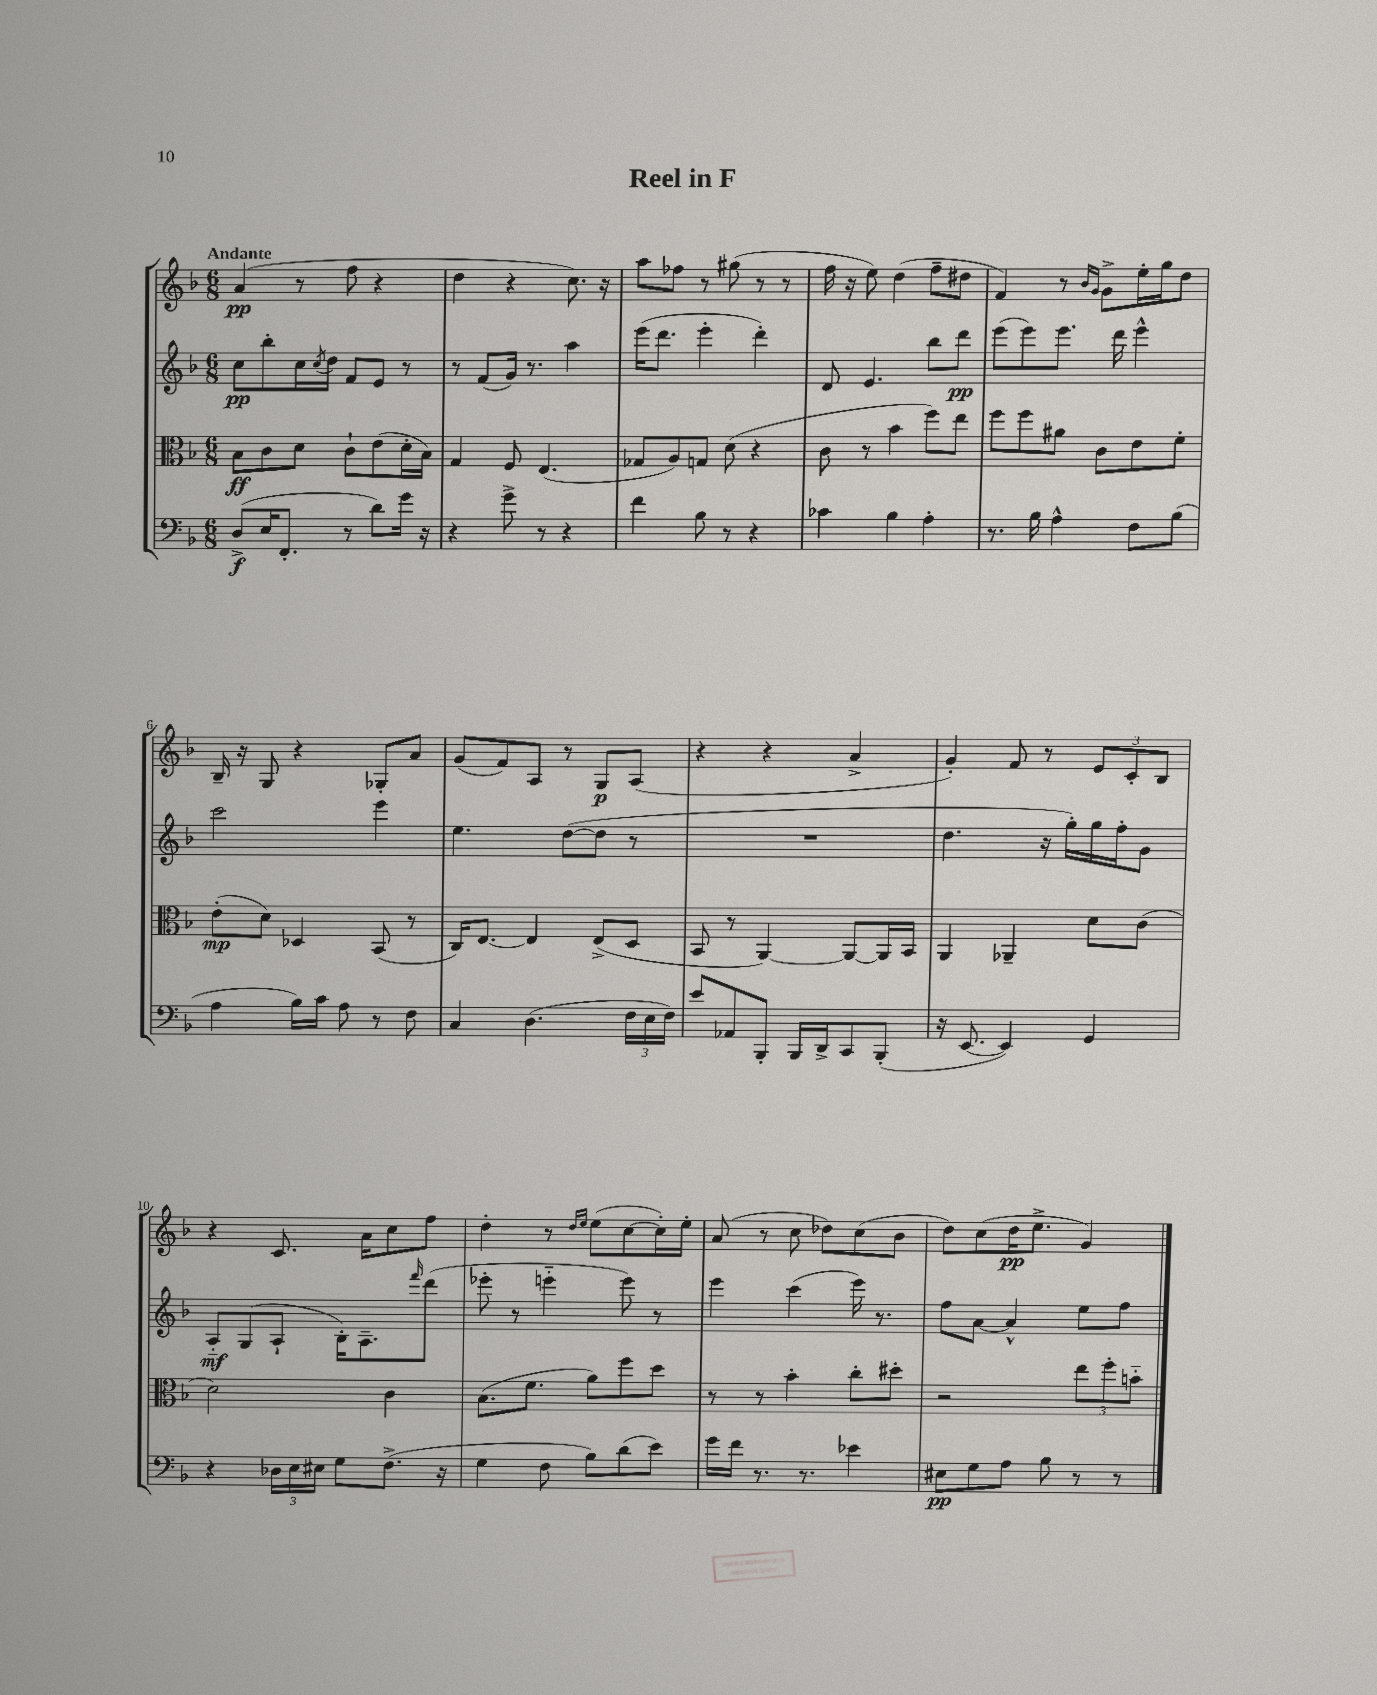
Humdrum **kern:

**kern	**kern	**kern	**kern
*staff4	*staff3	*staff2	*staff1
*clefF4	*clefC3	*clefG2	*clefG2
*k[b-]	*k[b-]	*k[b-]	*k[b-]
*M6/8	*M6/8	*M6/8	*M6/8
(8D^	8B-	8cc	(4a
16E	8c	8bb-'	.
8.FF'	.	.	.
.	8d	16cc	8r
.	.	8qcc	.
.	.	16dd	.
8r	8c`	8f	8ff
8d)	(8e	8e	4r
16g	16d'	8r	.
16r	16B-)	.	.
=	=	=	=
4r	4G	8r	4dd
.	.	(8f	.
8g^	8F	16g)	4r
.	.	8.r	.
8r	(4.E	.	.
4r	.	4aa	8.cc)
.	.	.	16r
=	=	=	=
4f	8G-	(16eee	8aa
.	.	8.ddd	.
.	8A)	.	8ff-
8B-	8G	4eee'	8r
8r	(8d	.	(8gg#
4r	4r	4ddd')	8r
.	.	.	8r
=	=	=	=
4c-	8c	8d	16ff
.	.	.	16r
.	8r	4.e	8ee)
4B-	4b-	.	(4dd
4A'	8ff)	8bb-	8ff~
.	8ee	8ddd	8dd#
=	=	=	=
8.r	8ff	(8eee	4f)
.	8ff	8eee)	.
16B-	.	.	.
4A^^	8a#	8.eee	8r
.	.	.	16qqb-
.	.	.	16qqg
.	8c	.	8g^
.	.	16ddd	.
8F	8e	4eee^^	16ee'
.	.	.	16gg
(8B-	8f'	.	8dd
=	=	=	=
4A	(8e'	2ccc	16B-~
.	.	.	16r
.	8d)	.	8G
16B-)	4D-	.	4r
16c	.	.	.
8A	.	.	.
8r	(8BB-	4eee	8G-'
8F	8r	.	8a
=	=	=	=
4C	16C)	4.ee	(8g
.	[8.E	.	.
.	.	.	8f)
(4.D	4E]	.	8A
.	.	([8dd	8r
.	(8E^	8dd]	8G
24F	8D	8r	(8A
24E	.	.	.
24F)	.	.	.
=	=	=	=
8e	8BB-	2.r	4r
8AA-	8r	.	.
8BBB-'	[4AA)	.	4r
16BBB-	.	.	.
16DD^	.	.	.
8CC	8AA_	.	4a^
(8BBB-'	16AA]	.	.
.	16BB-	.	.
=	=	=	=
16r	4AA	4.dd	4g')
[8.EE	.	.	.
4EE])	4AA-~	.	8f
.	.	16r	8r
.	.	16gg')	.
4GG	8d	16gg	12e
.	.	16ff'	.
.	.	.	12c'
.	(8c	8g	.
.	.	.	12B-
=	=	=	=
4r	2d)	8A'~	4r
.	.	(8G	.
24D-	.	8A`	8.c
24E	.	.	.
24E#	.	.	.
8G	.	16B-')	.
.	.	8.A~	16a
(8.F^	4c	.	8cc
.	.	16qqfff	.
.	.	(8ddd	8ff
16r	.	.	.
=	=	=	=
4G	(8.B-	8eee-'	4dd'
.	.	8r	.
.	8.f	.	.
8F	.	4eee'~	8r
.	.	.	16qqdd
.	.	.	16qqee
8B-)	8a)	.	(8ee
(8d	8ff	8eee)	[8cc
8e)	8dd	8r	16cc'])
.	.	.	16ee'
=	=	=	=
16g	8r	4eee	(8a
16f	.	.	.
8.r	8r	.	8r
.	4b-'	(4ccc	8cc
8.r	.	.	.
.	.	.	8dd-)
4e-	8cc'	16eee)	(8cc
.	.	8.r	.
.	8dd#'	.	8b-
=	=	=	=
8E#	2r	8ff	8dd)
8G	.	[8a	(8cc
8A	.	4a^^]	16dd
.	.	.	8.ee^
8B-	.	.	.
8r	12ee	8ee	4g)
.	12ff'	.	.
8r	.	8ff	.
.	12b'~	.	.
==	==	==	==
*-	*-	*-	*-
